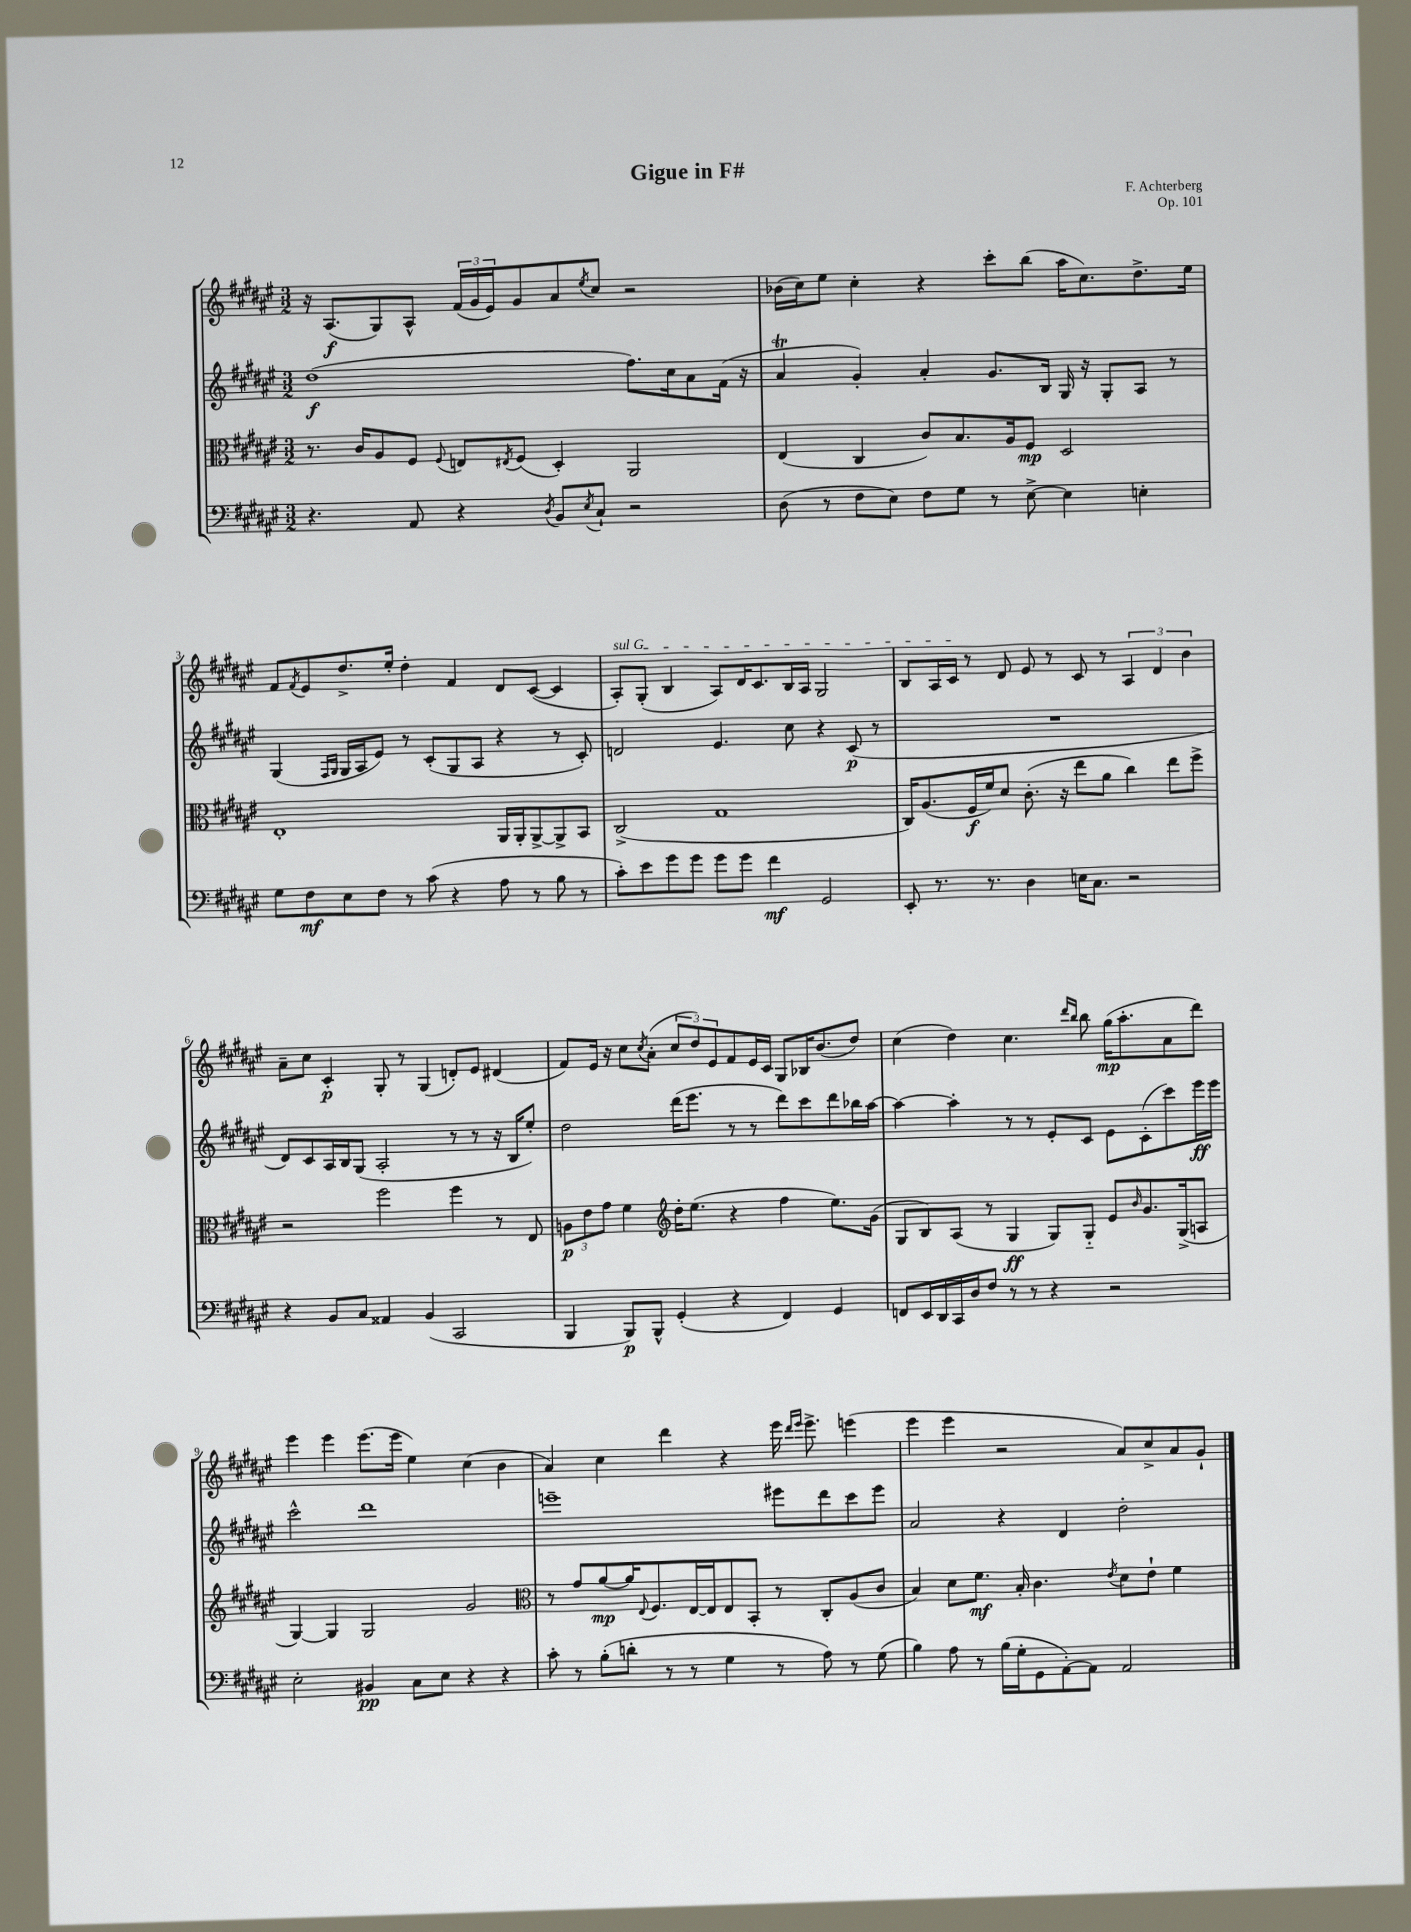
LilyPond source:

\header { title = "Gigue in F#" composer = "F. Achterberg" opus = "Op. 101" }
<<
\new StaffGroup <<
\new Staff = "s0" {
    \clef treble \key fis \major \numericTimeSignature \time 3/2
    r16 ais8.\f( gis8) ais8-^ \tuplet 3/2 { fis'16( gis'16 eis'16) } gis'8 ais'8 \acciaccatura { eis''8 } cis''8 r2 |
    bes'16( cis''16) eis''8 cis''4-. r4 cis'''8-. b''8( ais''16 cis''8.) dis''8.-> eis''16 |
    fis'8 \acciaccatura { fis'8 } eis'8 dis''8.-> eis''16-. dis''4-. fis'4 dis'8 cis'8~( cis'4 |
    \once \override TextSpanner.bound-details.left.text = \markup { \italic "sul G" } ais8-.\startTextSpan) gis8-.( b4 ais8) dis'16 cis'8. b16 ais16 gis2 |
    b8 ais16 cis'16\stopTextSpan r8 dis'8 eis'8 r8 cis'8 r8 \tuplet 3/2 { ais4 dis'4 b'4 } |
    ais'8-- cis''8 cis'4-.\p gis8-. r8 gis4( d'8-.) eis'8 dis'4( |
    fis'8) eis'16 r16 cis''8 \acciaccatura { cis''8 } ais'8-.( \tuplet 3/2 { cis''8 dis''8) eis'8 } fis'8 eis'16 cis'16 gis8 bes16 b'8.( dis''8) |
    cis''4( dis''4) cis''4. \grace { dis'''16 b''16 } b''8 gis''16\mp( ais''8.-. ais'8 dis'''8) |
    eis'''4 eis'''4 eis'''8.( eis'''16 eis''4) cis''4( b'4 |
    ais'4) cis''4 dis'''4 r4 eis'''16 \grace { dis'''16 eis'''16 } eis'''8.-> e'''4( |
    eis'''4 eis'''4 r2 ais'8) cis''8-> ais'8 gis'8-! \bar "|." |
}
\new Staff = "s1" {
    \clef treble \key fis \major \numericTimeSignature \time 3/2
    dis''1\f( fis''8.) cis''16 ais'8 fis'16( r16 |
    ais'4\trill gis'4-.) ais'4-. gis'8. b16 gis16 r16 gis8-. ais8 r8 |
    gis4( \grace { fis16 gis16 } gis16 ais16 eis'8) r8 cis'8-.( gis8 ais8 r4 r8 cis'8-.) |
    d'2 eis'4. cis''8 r4 cis'8\p( r8 |
    R1. |
    dis'8) cis'8 ais16 b16 gis8( ais2-. r8 r8 r16 b16 eis''8-.) |
    dis''2 dis'''16( eis'''8. r8 r8 dis'''8) cis'''8 dis'''8 bes''16 ais''16~ |
    ais''4~ ais''4-. r8 r8 eis'8-. cis'8 eis'8 cis'8-.( cis'''8) eis'''16\ff eis'''16 |
    cis'''2-^ dis'''1 |
    e'''1-- eis'''8 dis'''8 cis'''8 eis'''8 |
    ais'2 r4 dis'4 dis''2-. \bar "|." |
}
\new Staff = "s2" {
    \clef alto \key fis \major \numericTimeSignature \time 3/2
    r8. cis'16 ais8 fis8 \appoggiatura { fis8 } e8 \acciaccatura { eis8 } fis8( dis4-.) ais,2 |
    eis4( cis4 cis'8) b8. ais16 fis8\mp dis2 |
    eis1-. ais,16 ais,16-. ais,8~-> ais,8-> b,8 |
    cis2->( gis1 |
    cis16) ais8.( fis16\f fis'16) dis'8 cis'8.-.( r16 eis''8 ais'8 cis''4) eis''8 fis''8-> |
    r2 fis''2 fis''4 r8 eis8 |
    \tuplet 3/2 { a8\p eis'8 gis'8 } fis'4 \clef treble dis''16-. eis''8.( r4 fis''4 eis''8.) gis'16( |
    gis8 b8) ais8( r8 gis4\ff gis8) gis8-_ eis'8 \grace { b'16 } gis'8. gis16->( a8 |
    gis4~) gis4 gis2 gis'2 |
    \clef alto r8 gis'8 ais'8~\mp ais'16 \appoggiatura { eis8 } fis8. eis16~ eis16 eis8 b,8-. r8 cis8-. ais8( cis'8 |
    b4) dis'8 fis'8.\mf b16-. cis'4. \acciaccatura { eis'8 } dis'8 eis'8-! fis'4 \bar "|." |
}
\new Staff = "s3" {
    \clef bass \key fis \major \numericTimeSignature \time 3/2
    r4. ais,8 r4 \acciaccatura { dis8 } b,8 \acciaccatura { eis8 } cis8-! r2 |
    dis8( r8 fis8 eis8) fis8 gis8 r8 eis8~-> eis4 e4-. |
    gis8 fis8\mf eis8 fis8 r8 cis'8( r4 ais8 r8 b8 r8 |
    cis'8-.) eis'8 gis'8 gis'8 gis'8 gis'8 fis'4\mf gis,2 |
    eis,8-. r8. r8. dis4 e16 cis8. r2 |
    r4 b,8 cis8 aisis,4 b,4( cis,2 |
    b,,4 b,,8\p) b,,8-^ gis,4-.( r4 fis,4) gis,4 |
    f,8 eis,16 dis,16 cis,16 dis16 fis8 r8 r8 r4 r2 |
    eis2-. bis,4\pp cis8 eis8 r4 r4 |
    cis'8-. r8 b8-.( d'8-. r8 r8 gis4 r8 ais8) r8 gis8( |
    b4) ais8 r8 b16( gis16-. gis,8 ais,8~-.) ais,8 ais,2 \bar "|." |
}
>>
>>
